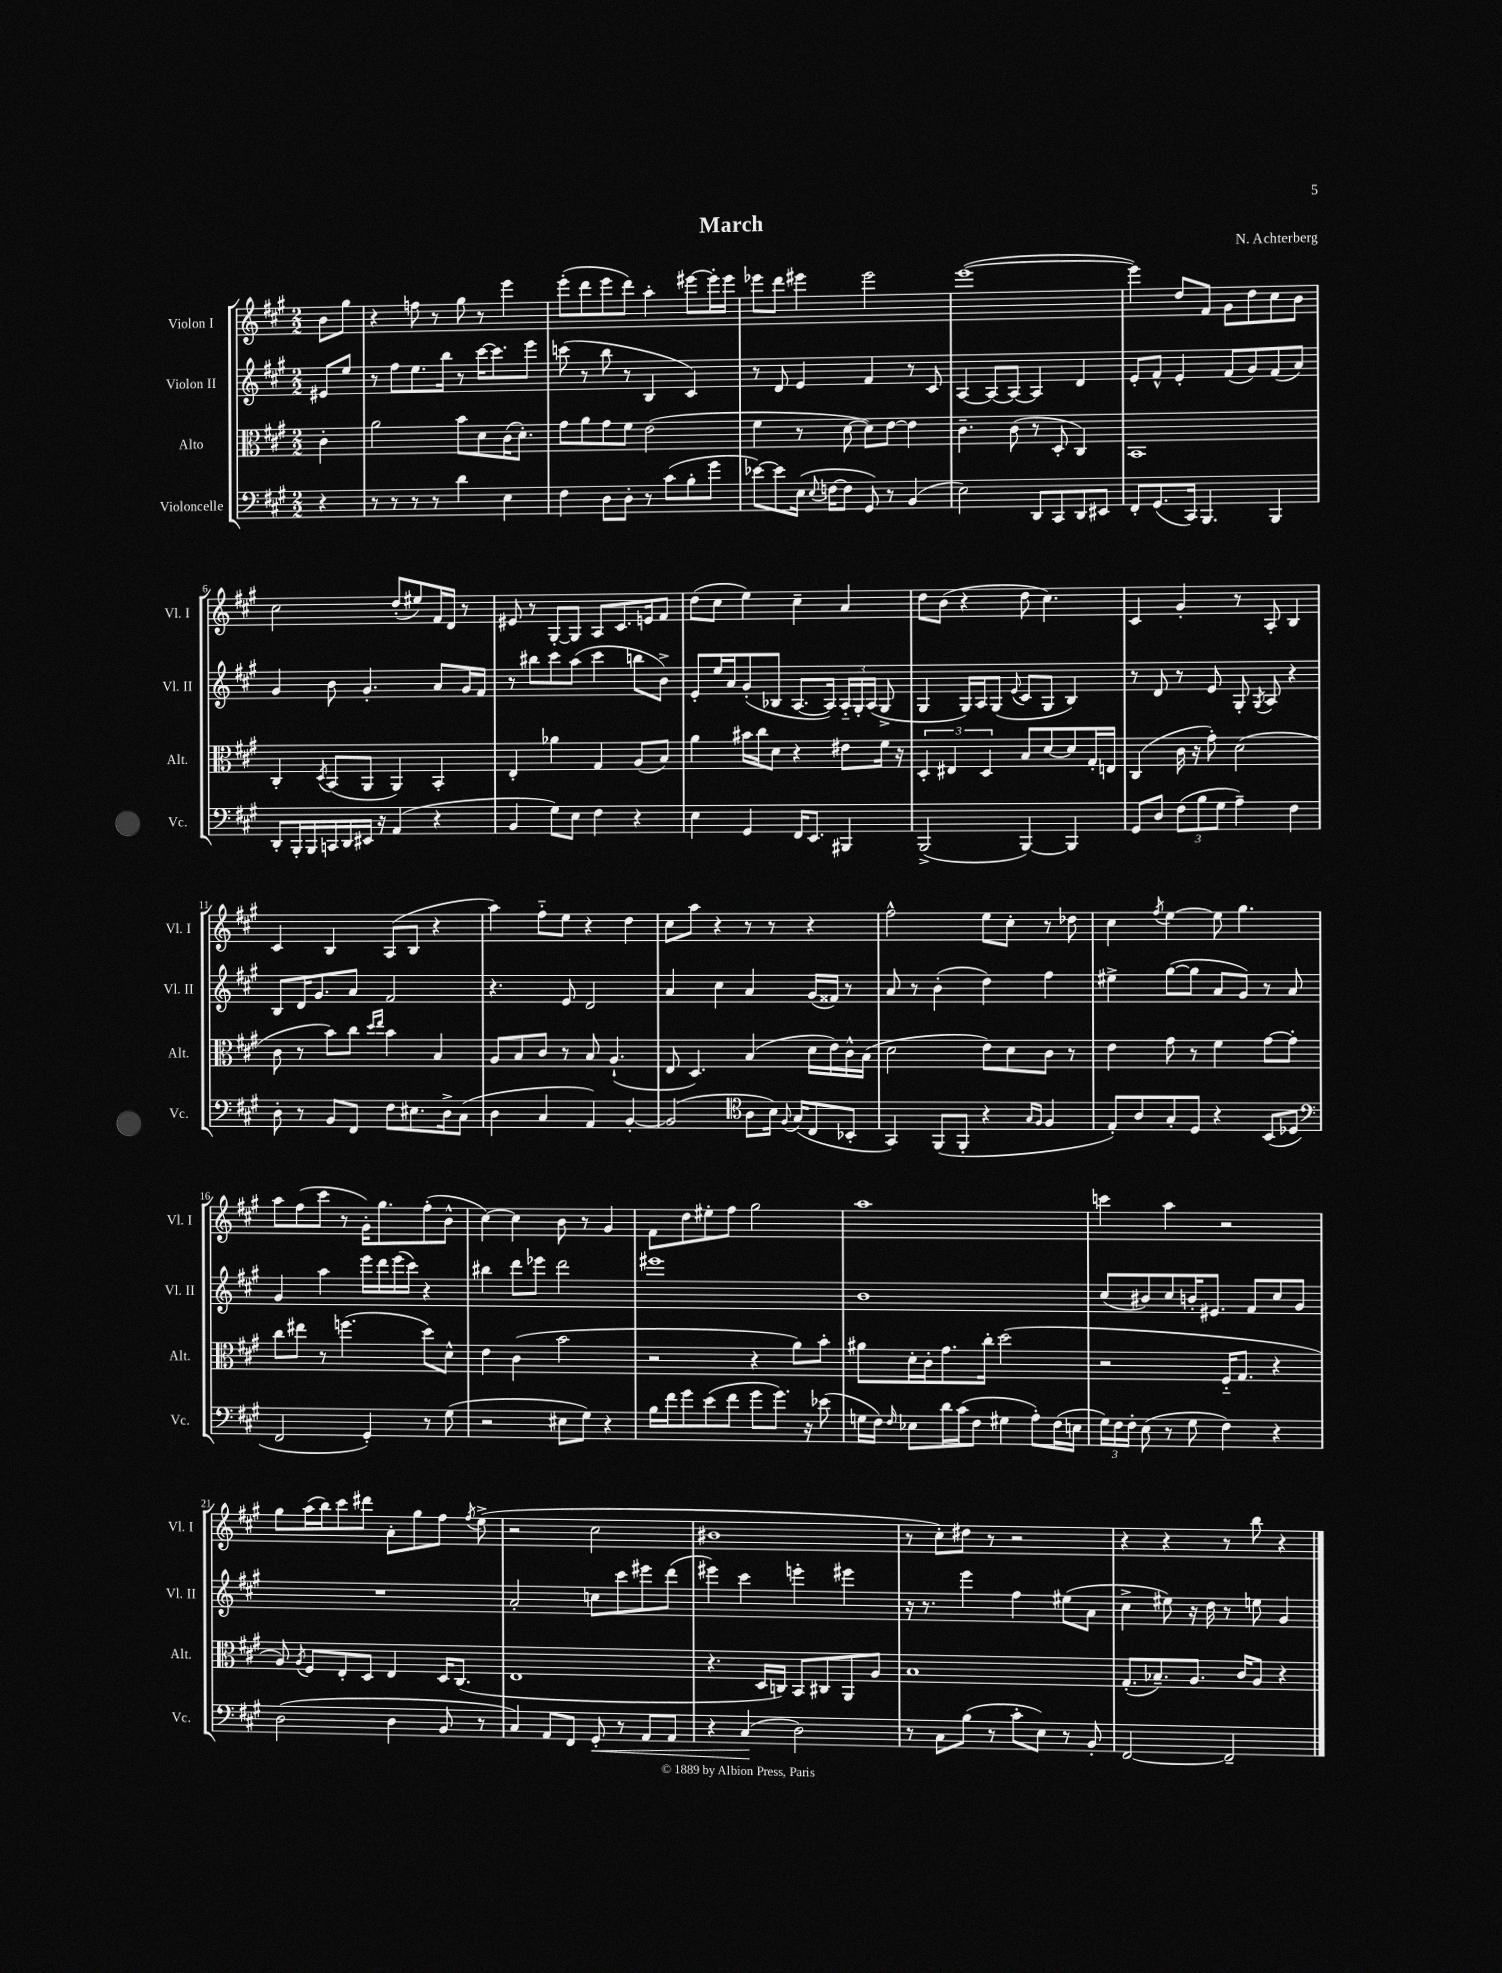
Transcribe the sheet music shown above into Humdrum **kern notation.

**kern	**dynam	**kern	**kern	**kern
*part4	*part4	*part3	*part2	*part1
*staff4	*staff4	*staff3	*staff2	*staff1
*I"Violoncelle	*	*I"Alto	*I"Violon II	*I"Violon I
*I'Vc.	*	*I'Alt.	*I'Vl. II	*I'Vl. I
*clefF4	*	*clefC3	*clefG2	*clefG2
*k[f#c#g#]	*	*k[f#c#g#]	*k[f#c#g#]	*k[f#c#g#]
*M2/2	*	*M2/2	*M2/2	*M2/2
=	=	=	=	=
4r	.	4c#'\	8e#X/L	8b\L
.	.	.	8ee/J	8gg#\J
=1	=1	=1	=1	=1
8r	.	2a\	8r	4r
8r	.	.	8ff#\L	.
8r	.	.	8.ee\	8ffn\
8r	.	.	.	8r
.	.	.	16bb\Jk	.
4d\	.	8b\L	8r	8gg#\
.	.	8d\	[16ccc#\KL	8r
.	.	.	8.ccc#\]	.
4E\	.	(16c#\K	.	4eee\
.	.	8.d'\J)	.	.
.	.	.	8eee\J	.
=2	=2	=2	=2	=2
4F#\	.	8g#\L	(8cccn\	(8eee'\L
.	.	8a\	8r	8ddd\
8D\L	.	8g#\	8bb\	8eee\
8D'\J	.	8f#\J	8r	8ddd\J)
8r	.	(2e\	4B/	4aa'\
(8c#\L	.	.	.	.
8B'\	.	.	4c#/)	[8eee#X\L
8g#\J	.	.	.	16eee#'\L]
.	.	.	.	16eee#\JJ
=3	=3	=3	=3	=3
[8e-X\L)	.	4f#\	8r	8eee-X\L
8e-\]	.	.	8d/	8ddd\J
(16E\Jk	.	8r	4e/	4eee#X\
8qqE/	.	.	.	.
[16Fn\KL	.	.	.	.
8F\J]	.	[8d\	.	.
8GG#/)	.	8d\L])	4f#/	2eee#\
8r	.	[8e\J	.	.
(4BB/	.	4e\]	8r	.
.	.	.	8c#/	.
=4	=4	=4	=4	=4
2E\)	.	4.c#~\	[4A/	([1eee
.	.	.	8A/L_	.
.	.	(8c#\	8A/J_	.
8DD/L	.	8r	4A/]	.
8CC#/	.	8D'/	.	.
8DD/	.	4C#/)	4d/	.
8EE#X/J	.	.	.	.
=5	=5	=5	=5	=5
8FF#'/L	.	1BB	8e'/L	4eee\])
(8.GG#/	.	.	8f#^^/J	.
.	.	.	4e'/	8dd/L
16CC#/Jk)	.	.	.	.
4.BBB/	.	.	.	8f#/J
.	.	.	(8f#/L	8g#\L
.	.	.	8g#/)	8dd\
4BBB/	.	.	(8f#/	8cc#\
.	.	.	8a/J)	8b\J
!!LO:LB:g=z
=6	=6	=6	=6	=6
8DD'/L	.	4C#'/	4g#/	2cc#\
16BBB'/L	.	.	.	.
16BBB/	.	.	.	.
.	.	8qD/	.	.
16CCn/	.	(8BB/L	8b\	.
16DD/	.	.	.	.
16EE#X/JJ	.	8AA/J	4.g#'/	.
16r	.	.	.	.
(4AA/	.	4AA/)	.	(8dd'/L
.	.	.	.	8ee#X/)
4r	.	4BB'/	8a/L	16f#/L
.	.	.	.	16d/JJ
.	.	.	16g#/L	8r
.	.	.	16f#/JJ	.
=7	=7	=7	=7	=7
4BB/	.	4E'/	8r	8e#X/
.	.	.	8bb#X\L	8r
8G#\L)	.	4a-X\	8ccc#\	[8G#'/L
8E\J	.	.	(8aa\J	8G#/J]
4F#\	.	4G#/	4ccc#\	8A/L
.	.	.	.	8.c#/
4r	.	(8A/L	8bbn\L	.
.	.	.	.	16en/k
.	.	8B/J)	8b^\J)	8f#/J
=8	=8	=8	=8	=8
4E\	.	4a\	8e'/L	(8dd\L
.	.	.	16ee/L	8cc#\J
.	.	.	16a/J	.
4GG#/	.	16b#X\LL	(8g#'/	4ee\)
.	.	16cc#\J	.	.
.	.	8d\J	8B-X/J	.
16FF#/KL	.	4r	[8.A/L	4cc#~\
8.EE/J	.	.	.	.
.	.	.	16A/Jk])	.
4BBB#X/	.	8e#X\L	24A/LL	4a/
.	.	.	24G#'/	.
.	.	.	(24A/JJ	.
.	.	16f#\Jk	8G#^/	.
.	.	16r	.	.
=9	=9	=9	=9	=9
(2BBB^/	.	6D'/	4G#/	8dd\L
.	.	.	.	(8b\J
.	.	6E#X/	.	.
.	.	.	16G#/LL)	4r
.	.	.	16A/J	.
.	.	6D/	.	.
.	.	.	(8G#/J	.
.	.	.	8qqe/	.
[4BBB/)	.	8B/L	8c#/L	8dd\
.	.	[8d/	8G#/J	4.cc#\)
4BBB/]	.	8d/]	4B/)	.
.	.	16G#'/L	.	.
.	.	16En/JJ	.	.
=10	=10	=10	=10	=10
8GG#/L	.	(4C#/	8r	4c#/
8D/J	.	.	8d/	.
(12F#\L	.	16c#\	8r	4g#'/
.	.	16r	.	.
12B\	.	.	.	.
.	.	8g#'\)	8e/	.
12G#\J	.	.	.	.
4A~\)	.	(2d\	8G#'/	8r
.	.	.	8qG#/	.
.	.	.	8A/	8A'/
4F#\	.	.	4r	4B/
!!LO:LB:g=z
=11	=11	=11	=11	=11
8D'\	.	8c#\	8B/L	4c#/
8r	.	8r	16d/K	.
.	.	.	8.g#/	.
8BB/L	.	8b\L)	.	4B/
8FF#/J	.	8cc#\J	8a/J	.
.	.	16qqdd/LL	.	.
.	.	16qqee/JJ	.	.
8F#\L	.	4b\	2f#/	(8A/L
8.E#X\	.	.	.	8B/J
.	.	4B/	.	4r
16D^\k	.	.	.	.
(8C#\J	.	.	.	.
=12	=12	=12	=12	=12
4D\	.	8A/L	4.r	4aa\)
.	.	8B/	.	.
4C#/	.	8c#/J	.	8ff#\L
.	.	8r	8e/	8ee\J
4AA/)	.	8B/	2d/	4r
.	.	(4.A`/	.	.
[4BB'/	.	.	.	4dd\
=13	=13	=13	=13	=13
(2BB/]	.	8E/	4a/	8cc#\L
.	.	4.D/)	.	8aa\J
.	.	.	4cc#\	4r
*clefC4	*	*	*	*
8A\L	.	(4B/	4a/	8r
16B\Jk)	.	.	.	8r
8qqF#/	.	.	.	.
(16G#/KL	.	.	.	.
8C#/	.	16d\LL	(16g#/LL	4r
.	.	16e\)	16f##X/JJ)	.
8BB-X'/J	.	16c#^^\	8r	.
.	.	(16B\JJ	.	.
=14	=14	=14	=14	=14
4GG#/)	.	2d\	8a/	2ff#^^\
.	.	.	8r	.
(8FF#/L	.	.	(4b'\	.
8FF#'/J	.	.	.	.
4r	.	8e\L)	4dd\)	8ee\L
.	.	8d\	.	8cc#'\J
16qqG#/LL	.	.	.	.
16qqF#/JJ	.	.	.	.
4F#/	.	8c#\J	4ff#\	8r
.	.	8r	.	8dd-X\
=15	=15	=15	=15	=15
8E'/L)	.	4e\	4ee#X^\	4cc#\
8A/	.	.	.	.
.	.	.	.	8qff#/
8G#'/	.	8g#\	([8gg#\L	[4ee\
8D/J	.	8r	8gg#\J]	.
4r	.	4f#\	8a/L	8ee\]
.	.	.	8g#/J)	4.gg#\
(8BB/L	.	[8g#\L	8r	.
8D-X/J	.	8g#'\J]	8a/	.
!!LO:LB:g=z
=16	=16	=16	=16	=16
*clefF4	*	*	*	*
2FF#/	.	8cc#\L	4g#/	8aa\L
.	.	8ee#X\J	.	(8ff#\
.	.	8r	4aa\	8ccc#\J
.	.	(4.ffn\	.	8r
4GG#'/)	.	.	16eee\LL	16g#'\KL)
.	.	.	16ddd\	8.gg#\
.	.	.	(16eee\	.
.	.	.	16ccc#\JJ)	.
8r	.	8dd\L)	4r	(8ff#'\
(8G#\	.	8d^^\J	.	8b^^\J
=17	=17	=17	=17	=17
2r	.	4e\	4bb#X\	[4cc#\)
.	.	(4c#\	8ddd\L	4cc#\]
.	.	.	8eee-X\J	.
8E#X\L	.	2b\	2ddd\	8b\
8G#\J)	.	.	.	8r
4r	.	.	.	4g#/
=18	=18	=18	=18	=18
16B\LL	.	2r	1eee#X	8f#\L
16f#\J	.	.	.	.
8g#\	.	.	.	8dd\
(8e\	.	.	.	8ee#X'\
8f#\J	.	.	.	8ff#\J
8g#\L	.	4r	.	2gg#\
8.g#\J)	.	.	.	.
.	.	8a\L)	.	.
16r	.	.	.	.
(8e-X\	.	8b'\J	.	.
=19	=19	=19	=19	=19
16Gn\LL	.	8a#X\L	1b	1aa
16F#\JJ)	.	.	.	.
16qqF#/	.	.	.	.
8E-X\L	.	16d'\L	.	.
.	.	16c#'\J	.	.
16d\L	.	8.g#\	.	.
(16c#\J	.	.	.	.
8F#\J	.	.	.	.
.	.	16cc#'\Jk	.	.
4G#X\	.	(2dd\	.	.
8A'\L)	.	.	.	.
(16F#\L	.	.	.	.
16En\JJ	.	.	.	.
=20	=20	=20	=20	=20
24G#\LL)	.	2r	(8cc#/L	4cccn\
24F#\	.	.	.	.
24F#'\JJ	.	.	.	.
(8E\	.	.	8b#X/)	.
8r	.	.	8cc#/	4aa\
8G#\	.	.	16bn'/K	.
.	.	.	8.e#X/J	.
4F#\)	.	16F#/KL	.	2r
.	.	8.G#/J	.	.
.	.	.	8f#/L	.
4r	.	4r	8cc#/	.
.	.	.	8g#/J	.
!!LO:LB:g=z
=21	=21	=21	=21	=21
(2D\	.	8A/)	1r	8gg#\L
.	.	8qA/	.	.
.	.	8F#/L	.	(16aa\L
.	.	.	.	16bb\J)
.	.	8E'/	.	8ccc#\
.	.	8D/J	.	8ddd#X\J
4D\	.	4E/	.	8a'\L
.	.	.	.	8gg#\
8BB/	.	16D/KL	.	8ff#\J
.	.	(8.C#/J	.	.
.	.	.	.	8qff#/
8r	.	.	.	(8ee^\
=22	=22	=22	=22	=22
4C#/)	.	1E	2a'/	2r
8AA/L	.	.	.	.
8FF#/J	.	.	.	.
!	!LO:HP:b	!	!	!
8GG#'/	<	.	8ccn\L	2cc#\
8r	.	.	8ccc#\	.
8AA/L	.	.	8eee#X\	.
8AA/J	.	.	(8ddd\J	.
=23	=23	=23	=23	=23
4r	.	4.r	4eee#X\)	1b#X
(4C#/	.	.	4ccc#\	.
.	.	16D/LL	.	.
.	.	16Cn/JJ)	.	.
2D\)	[	8BB/L	4eeen'\	.
.	.	8C#X/	.	.
.	.	8AA/	4eee#X\	.
.	.	8A/J	.	.
=24	=24	=24	=24	=24
8r	.	1B	16r	8r
.	.	.	8.r	.
8C#\L	.	.	.	8cc#'\L)
(8B\J	.	.	4eee\	8dd#X\J
8r	.	.	.	8r
8c#'\L	.	.	4ff#\	2r
8E\J)	.	.	.	.
8r	.	.	(8ee#X\L	.
8BB'/	.	.	8a\J	.
=25	=25	=25	=25	=25
[2FF#/	.	(8.G#'/L	4cc#^\	4r
.	.	8.B-X~/)	.	.
.	.	.	8ee#X\)	4r
.	.	8.A/J	16r	.
.	.	.	16dd\	.
2FF#~/]	.	.	8r	8r
.	.	16c#/KL	.	.
.	.	8A/J	8een\	8bb\
.	.	4r	4g#/	4r
==	==	==	==	==
*-	*-	*-	*-	*-
